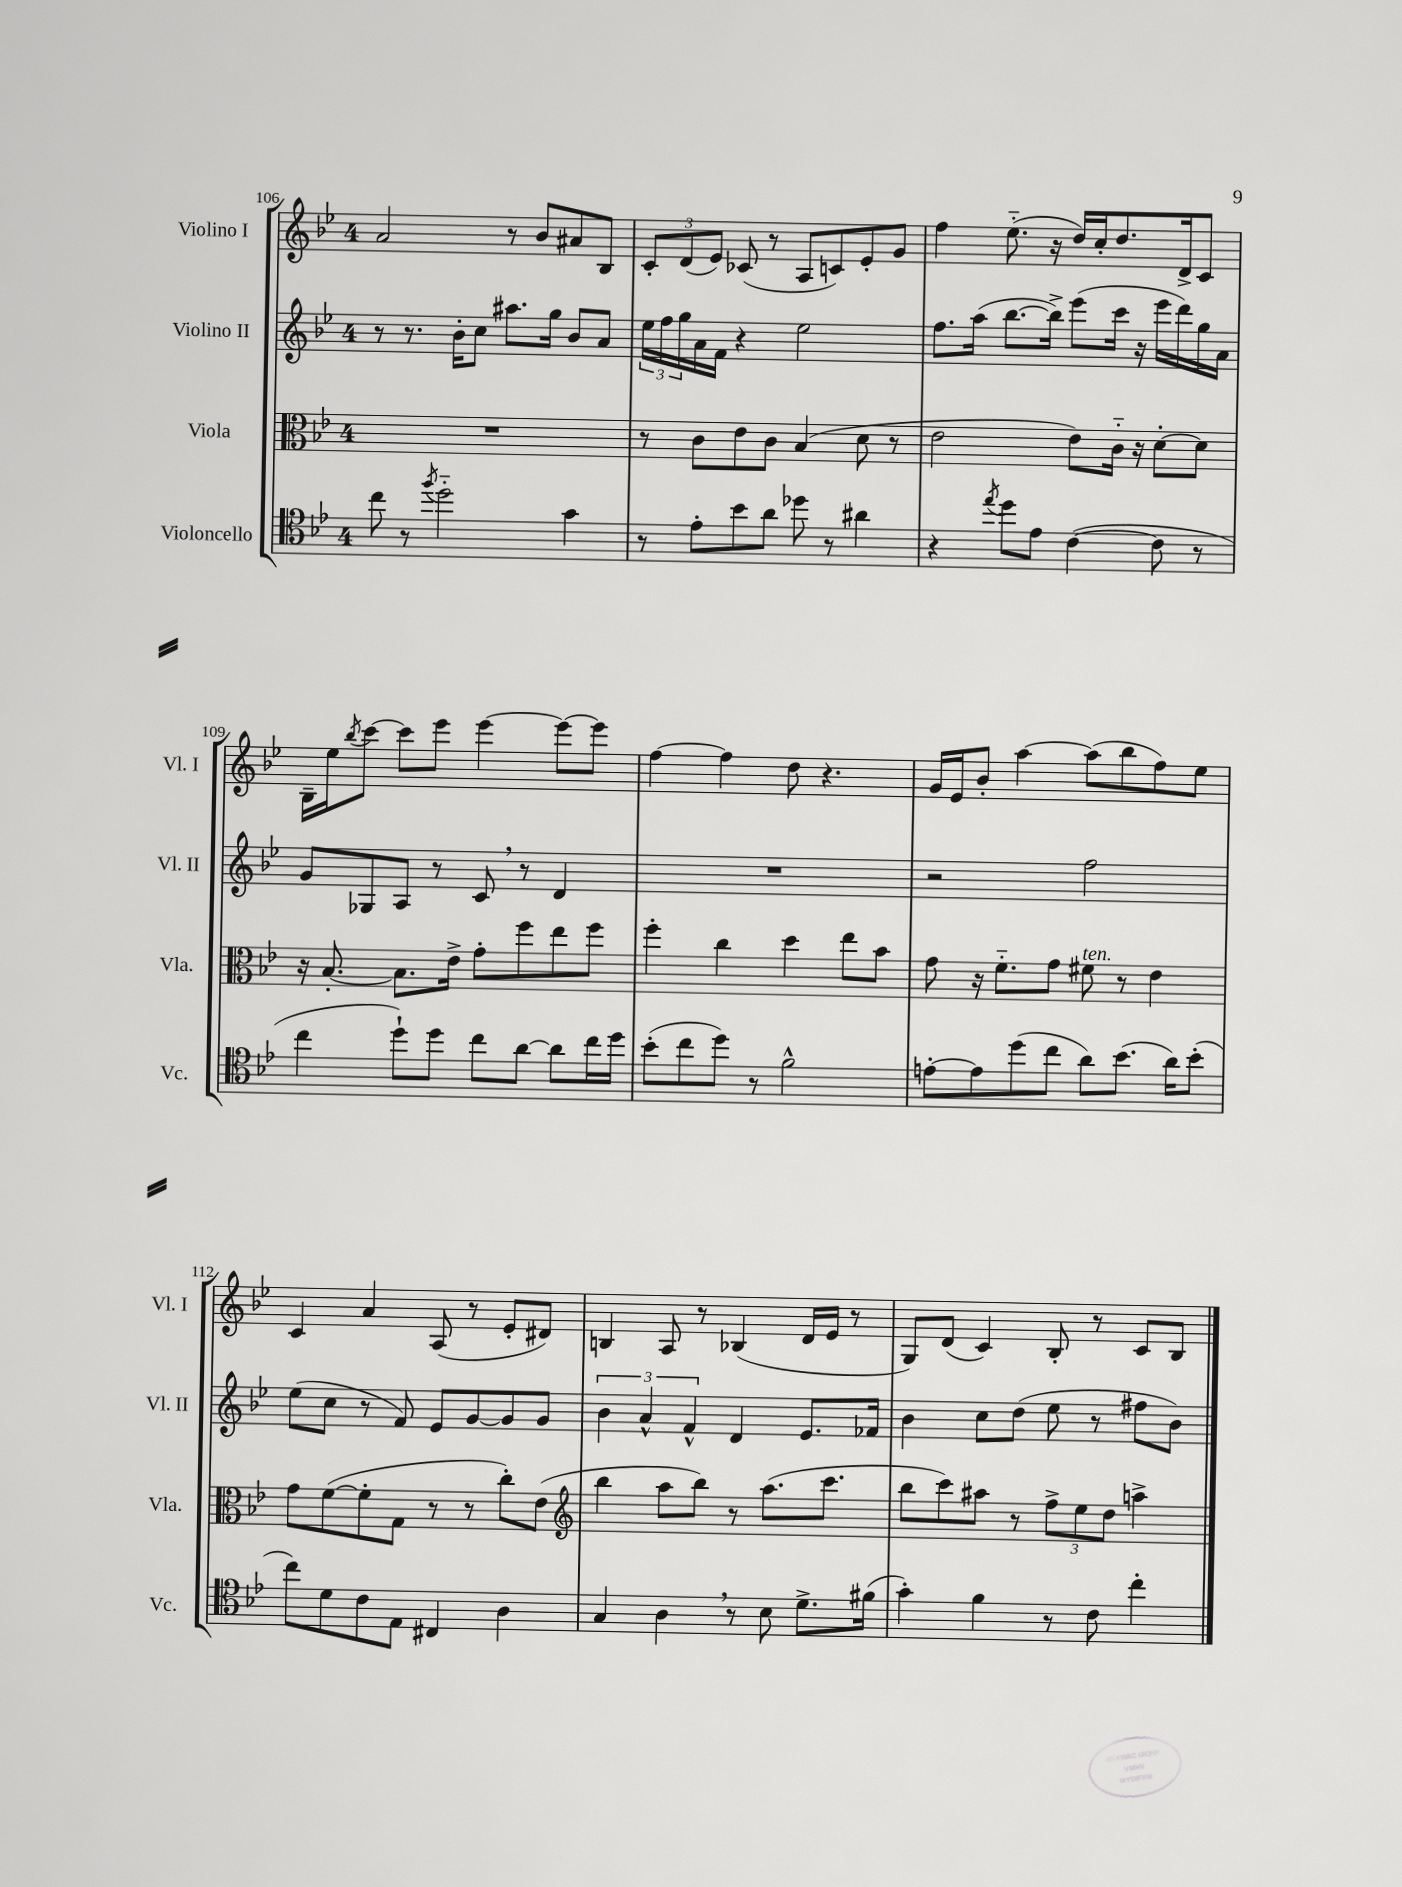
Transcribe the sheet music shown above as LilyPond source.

<<
\new StaffGroup <<
\new Staff = "s0" \with { instrumentName = "Violino I" shortInstrumentName = "Vl. I" } {
    \clef treble \key bes \major \once \override Staff.TimeSignature.style = #'single-digit \time 4/4
    a'2 r8 bes'8 ais'8 bes8 |
    \tuplet 3/2 { c'8-. d'8( ees'8) } ces'8( r8 a8 c'8) ees'8-. g'8 |
    f''4 ees''8.-_( r16 d''16) c''16-. d''8. d'16-> c'8 |
    bes16-- ees''16 \acciaccatura { bes''8 } c'''8~ c'''8 ees'''8 ees'''4~ ees'''8~ ees'''8 |
    f''4~ f''4 d''8 r4. |
    g'16 ees'16 bes'8-. a''4~ a''8( bes''8 f''8) ees''8 |
    c'4 a'4 a8( r8 ees'8-. dis'8) |
    b4 a8 r8 bes4( d'16 ees'16 r8 |
    g8) d'8( c'4) bes8-. r8 c'8 bes8 \bar "|." |
}
\new Staff = "s1" \with { instrumentName = "Violino II" shortInstrumentName = "Vl. II" } {
    \clef treble \key bes \major \once \override Staff.TimeSignature.style = #'single-digit \time 4/4
    r8 r8. bes'16-. c''8 ais''8. g''16 bes'8 a'8 |
    \tuplet 3/2 { ees''16 f''16 g''16 } a'16 f'16 r4 ees''2 |
    f''8. a''16( bes''8.~ bes''16->) ees'''8( c'''16 r16 ees'''16 d'''16) g''16 a'16 |
    g'8 ges8 a8 r8 c'8 \breathe r8 d'4 |
    R1 |
    r2 f''2 |
    ees''8( c''8 r8 f'8) ees'8 g'8~ g'8 g'8 |
    \tuplet 3/2 { bes'4 a'4-^ f'4-^ } d'4 ees'8. fes'16 |
    bes'4 c''8 d''8( ees''8 r8 fis''8 bes'8) \bar "|." |
}
\new Staff = "s2" \with { instrumentName = "Viola" shortInstrumentName = "Vla." } {
    \clef alto \key bes \major \once \override Staff.TimeSignature.style = #'single-digit \time 4/4
    R1 |
    r8 c'8 ees'8 c'8 bes4( d'8 r8 |
    ees'2 ees'8) c'16-_ r16 d'8~-. d'8 |
    r16 bes8.~-. bes8. ees'16-> g'8-. f''8 ees''8 f''8 |
    f''4-. c''4 d''4 ees''8 bes'8 |
    g'8 r16 f'8.-_ g'8 fis'8^\markup { \italic "ten." } r8 ees'4 |
    g'8 f'8~( f'8-. g8 r8 r8 c''8-.) ees'8( |
    \clef treble bes''4 a''8 bes''8) r8 a''8.( c'''8. |
    bes''8 c'''8) ais''8 r8 \tuplet 3/2 { f''8-> ees''8 d''8 } a''4-> \bar "|." |
}
\new Staff = "s3" \with { instrumentName = "Violoncello" shortInstrumentName = "Vc." } {
    \clef tenor \key bes \major \once \override Staff.TimeSignature.style = #'single-digit \time 4/4
    c''8 r8 \acciaccatura { f''8 } d''2-_ g'4 |
    r8 ees'8-. bes'8 a'8 des''8 r8 ais'4 |
    r4 \acciaccatura { ees''8 } d''8 ees'8 c'4~( c'8 r8 |
    c''4 d''8-!) d''8 c''8 a'8~ a'8 c''16 d''16 |
    bes'8-.( c''8 d''8) r8 f'2-^ |
    e'8~-. e'8 d''8( c''8 a'8) bes'8.( a'16) bes'8-.( |
    c''8) d'8 c'8 ees8 cis4 a4 |
    g4 a4 \breathe r8 bes8 d'8.-> fis'16( |
    g'4-.) f'4 r8 c'8 c''4-. \bar "|." |
}
>>
>>
\layout { \context { \Score currentBarNumber = #106 } }
